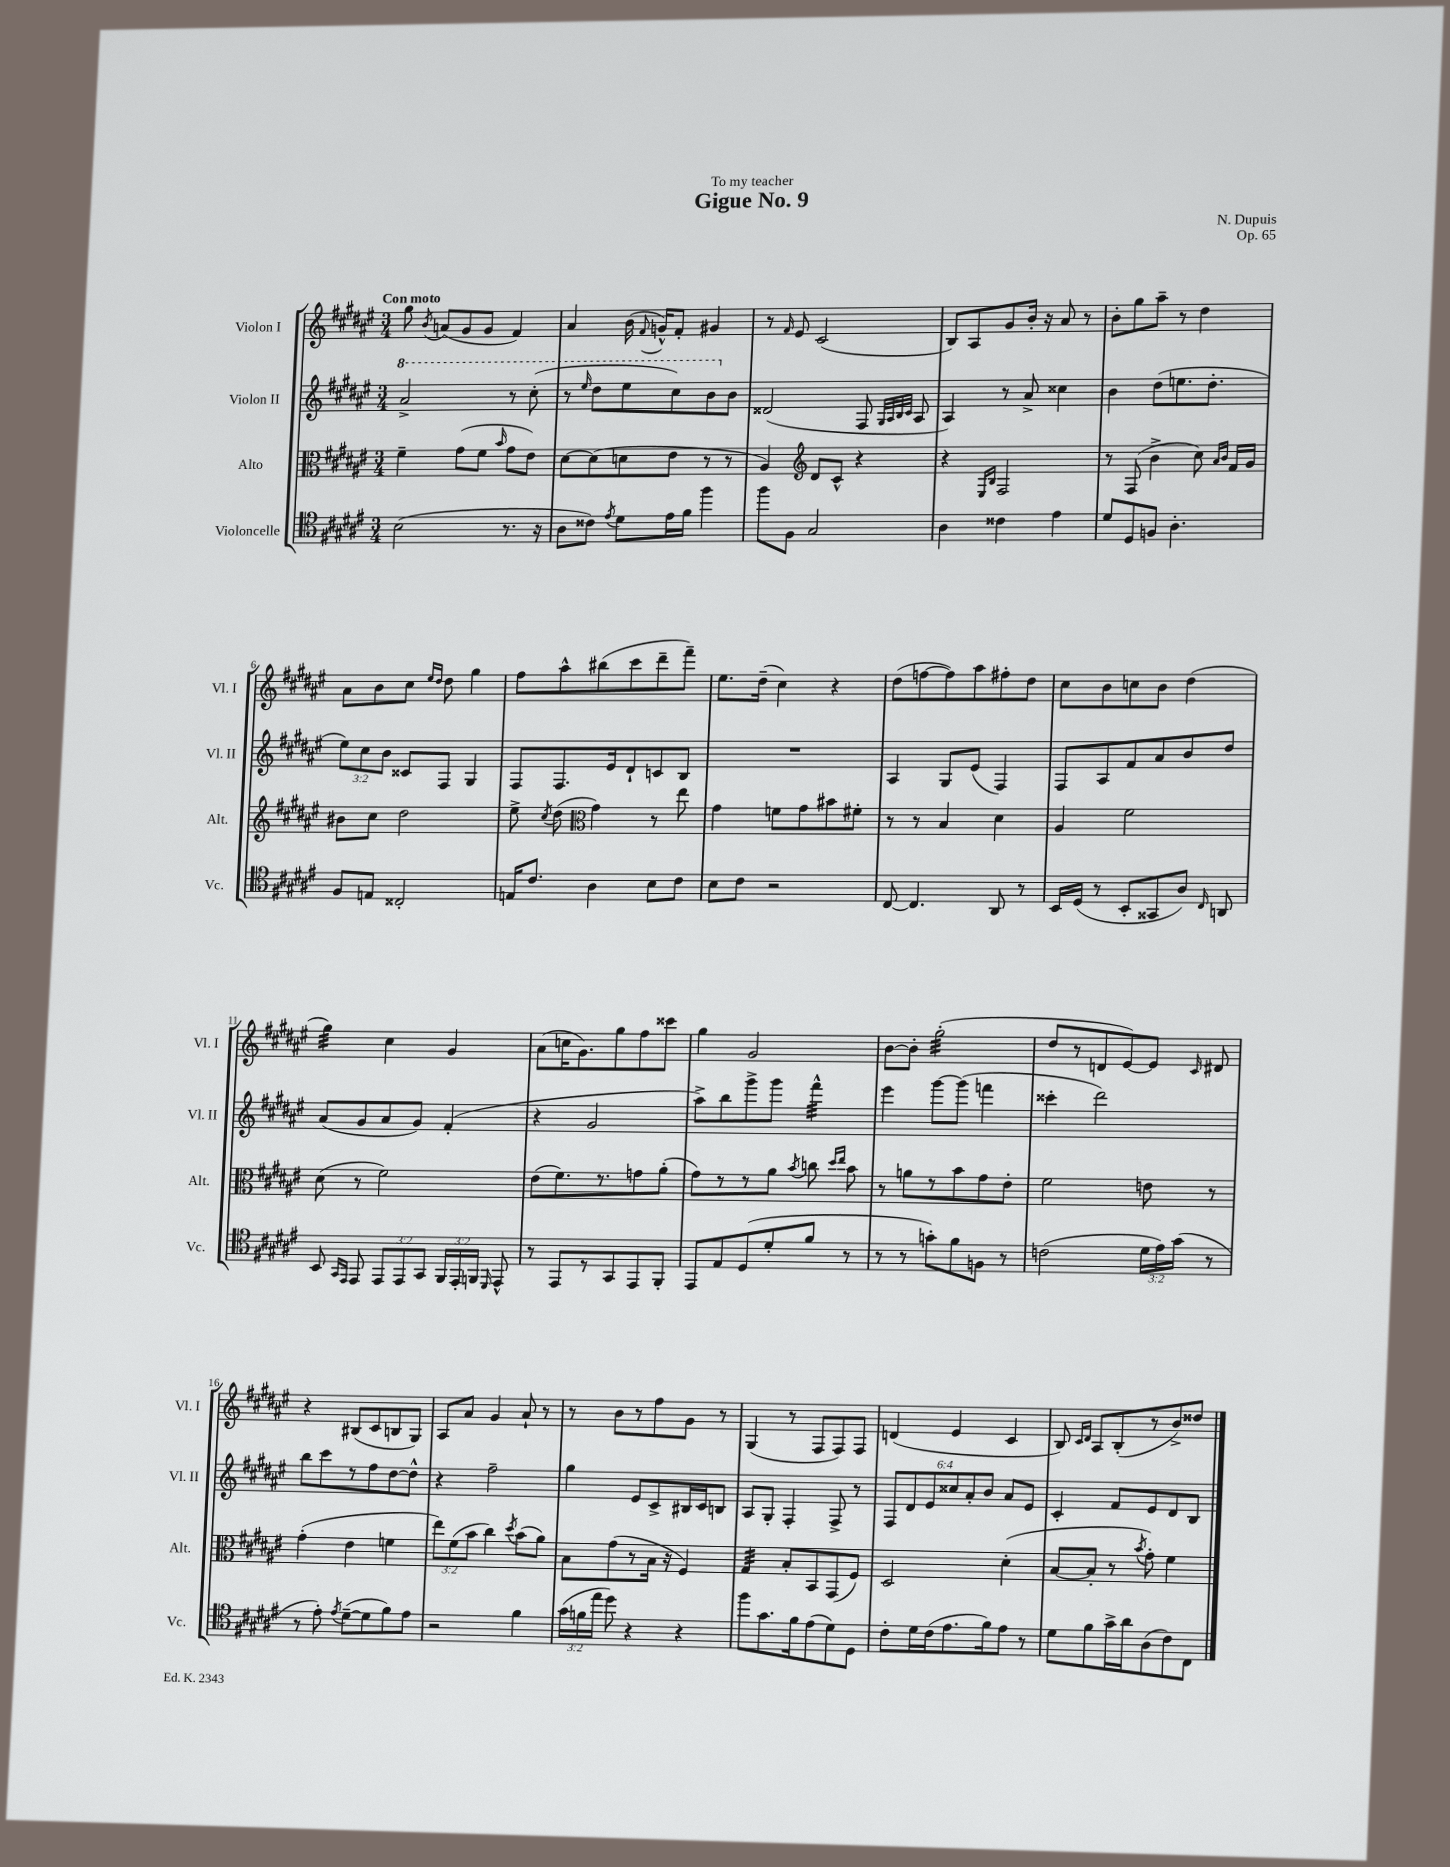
\header { title = "Gigue No. 9" composer = "N. Dupuis" dedication = "To my teacher" opus = "Op. 65" }
<<
\new StaffGroup <<
\new Staff = "s0" \with { instrumentName = "Violon I" shortInstrumentName = "Vl. I" } {
    \clef treble \key fis \major \numericTimeSignature \time 3/4 \tempo "Con moto"
    \autoBeamOff gis''8 \acciaccatura { b'8 } a'8[( gis'8 gis'8] fis'4) |
    ais'4 b'16( \appoggiatura { fis'8 } g'16[-^) fis'8]-. gis'4 |
    r8 \grace { fis'16 } eis'8 cis'2( |
    b8[) ais8 gis'8 b'16]-. r16 ais'8 r8 |
    b'8[-. gis''8 ais''8]-- r8 dis''4 |
    ais'8[ b'8 cis''8] \grace { eis''16[ dis''16] } dis''8 gis''4 |
    fis''8[ ais''8-^ bis''8( cis'''8 dis'''8-- fis'''8]--) |
    eis''8.[ dis''16]--( cis''4) r4 |
    dis''8[( f''8~ f''8) ais''8 fis''8-. dis''8] |
    cis''8[ b'8 c''8 b'8] dis''4( |
    gis''4:32) cis''4 gis'4 |
    ais'8[( c''16 gis'8.) gis''8 fis''8 cisis'''8] |
    gis''4 gis'2 |
    b'8[~ b'8]-. gis''2:32-.( |
    dis''8[ r8 d'8 eis'8~) eis'8] \grace { cis'16 } dis'8 |
    r4 bis8[( cis'8 b8 gis8]) |
    ais8[ ais'8] gis'4 ais'8-! r8 |
    r8 b'8[ r8 fis''8 gis'8] r8 |
    gis4( r8 fis8[ fis8) fis8] |
    d'4( eis'4 cis'4 |
    b8) \grace { cis'16[ dis'16] } ais8[ b8-.( r8 b'8->) disis''8] \bar "|." |
}
\new Staff = "s1" \with { instrumentName = "Violon II" shortInstrumentName = "Vl. II" } {
    \clef treble \key fis \major \numericTimeSignature \time 3/4 \override Staff.TupletNumber.text = #tuplet-number::calc-fraction-text
    \autoBeamOff \ottava #1 ais''2-> r8 cis'''8-.( |
    r8 \grace { eis'''16 } dis'''8[ eis'''8 cis'''8) b''8 \ottava #0 b'8] |
    disis'2( fis8 \grace { gis32[ ais32 b32 cis'32] } ais8 |
    ais4) r8 ais'8-> cisis''4 |
    b'4 dis''8[( e''8. dis''8.]-. |
    \tuplet 3/2 { eis''8[) cis''8 b'8] } cisis'8[ fis8] gis4 |
    fis8[ fis8. eis'16 dis'8-! c'8 b8] |
    R2. |
    ais4 gis8[ eis'8]( fis4) |
    fis8[ ais8 fis'8 ais'8 b'8 dis''8] |
    ais'8[( gis'8 ais'8 gis'8]) fis'4-.( |
    r4 gis'2 |
    ais''8[->) b''8 gis'''8-> gis'''8] fis'''4:32-^ |
    eis'''4 gis'''8[~ gis'''8]( f'''4 |
    cisis'''4-. dis'''2) |
    b''8[ cis'''8 r8 fis''8 dis''8~ dis''8]-^ |
    r4 fis''2-- |
    gis''4 eis'8[ cis'8-> bis16 cis'16 b8] |
    ais8[ gis8]-. fis4-. fis8-> r8 |
    \tuplet 6/4 { fis8[ dis'8 eis'8 cisis''8 ais'8-. b'8] } ais'8[ eis'8] |
    cis'4-. fis'8[ eis'8 dis'8 b8] \bar "|." |
}
\new Staff = "s2" \with { instrumentName = "Alto" shortInstrumentName = "Alt." } {
    \clef alto \key fis \major \numericTimeSignature \time 3/4 \override Staff.TupletNumber.text = #tuplet-number::calc-fraction-text
    \autoBeamOff fis'4-- gis'8[( fis'8] \grace { b'16 } gis'8[ eis'8]) |
    dis'8[~ dis'8( d'8 eis'8] r8 r8 |
    ais4) \clef treble dis'8[ cis'8]-^ r4 |
    r4 \grace { eis16[ b16] } fis2 |
    r8 fis8( b'4-> cis''8) \grace { ais'16[ b'16] } fis'16[ gis'16] |
    bis'8[ cis''8] dis''2 |
    eis''8-> \acciaccatura { cis''8 } dis''8( \clef alto gis'4) r8 eis''8 |
    gis'4 f'8[ gis'8 bis'8 fis'8]-. |
    r8 r8 b4 dis'4 |
    ais4 fis'2 |
    dis'8( r8 fis'2) |
    eis'8[( fis'8.) r8. g'8 ais'8]-.( |
    gis'8[) r8 r8 ais'8] \acciaccatura { b'8 } c''8 \grace { dis''16[ eis''16] } b'8 |
    r8 a'8[ r8 b'8 gis'8 eis'8]-. |
    fis'2 e'8 r8 |
    gis'4-.( eis'4 f'4 |
    \tuplet 3/2 { eis''8[) fis'8( b'8] } cis''4) \acciaccatura { dis''8 } b'8[( ais'8]) |
    b8[ gis'8( r8 b16] r16 fis4) |
    gis4:32 b8[-. b,8 gis,8( fis8]) |
    dis2 dis'4-.( |
    b8[~ b8]-. r8 \acciaccatura { b'8 } gis'8-.) fis'4 \bar "|." |
}
\new Staff = "s3" \with { instrumentName = "Violoncelle" shortInstrumentName = "Vc." } {
    \clef tenor \key fis \major \numericTimeSignature \time 3/4 \override Staff.TupletNumber.text = #tuplet-number::calc-fraction-text
    \autoBeamOff b2( r8. r16 |
    ais8[ cisis'8]) \acciaccatura { eis'8 } dis'8[ eis'16 fis'16] fis''4 |
    fis''8[ fis8] gis2 |
    ais4 cisis'4 eis'4 |
    dis'8[ dis8 f8] ais4.-. |
    fis8[ e8] cisis2-. |
    e16[ cis'8.] ais4 b8[ cis'8] |
    b8[ cis'8] r2 |
    cis8~ cis4. ais,8 r8 |
    b,16[ dis16]( r8 b,8[-. gisis,8 ais8]) \grace { cis16 } a,8 |
    b,8 \grace { gis,16[ eis,16] } eis,8 \tuplet 3/2 { eis,8[ eis,8 gis,8] } \tuplet 3/2 { fis,16[ eis,16-. f,16] } \grace { dis,16 } eis,8-^ |
    r8 eis,8[ r8 gis,8 eis,8 fis,8]-. |
    eis,8[ eis8 dis8( dis'8-. fis'8] r8 |
    r8 r8 g'8[-.) fis'8 f8] r8 |
    c'2( \tuplet 3/2 { dis'16[ eis'16) gis'16]( } r8 |
    r8 eis'8-.) \acciaccatura { eis'8 } dis'8[~--( dis'8 fis'8) eis'8] |
    r2 fis'4 |
    \tuplet 3/2 { gis'16[( f'16 eis''16] } dis''8) r4 r4 |
    fis''8[ gis'8. fis'16 eis'8( dis'8) dis8] |
    cis'8[-. dis'16 cis'16( eis'8. fis'16) eis'8] r8 |
    dis'8[ fis'8 gis'16-> ais'16 ais8( cis'8) cis8] \bar "|." |
}
>>
>>
